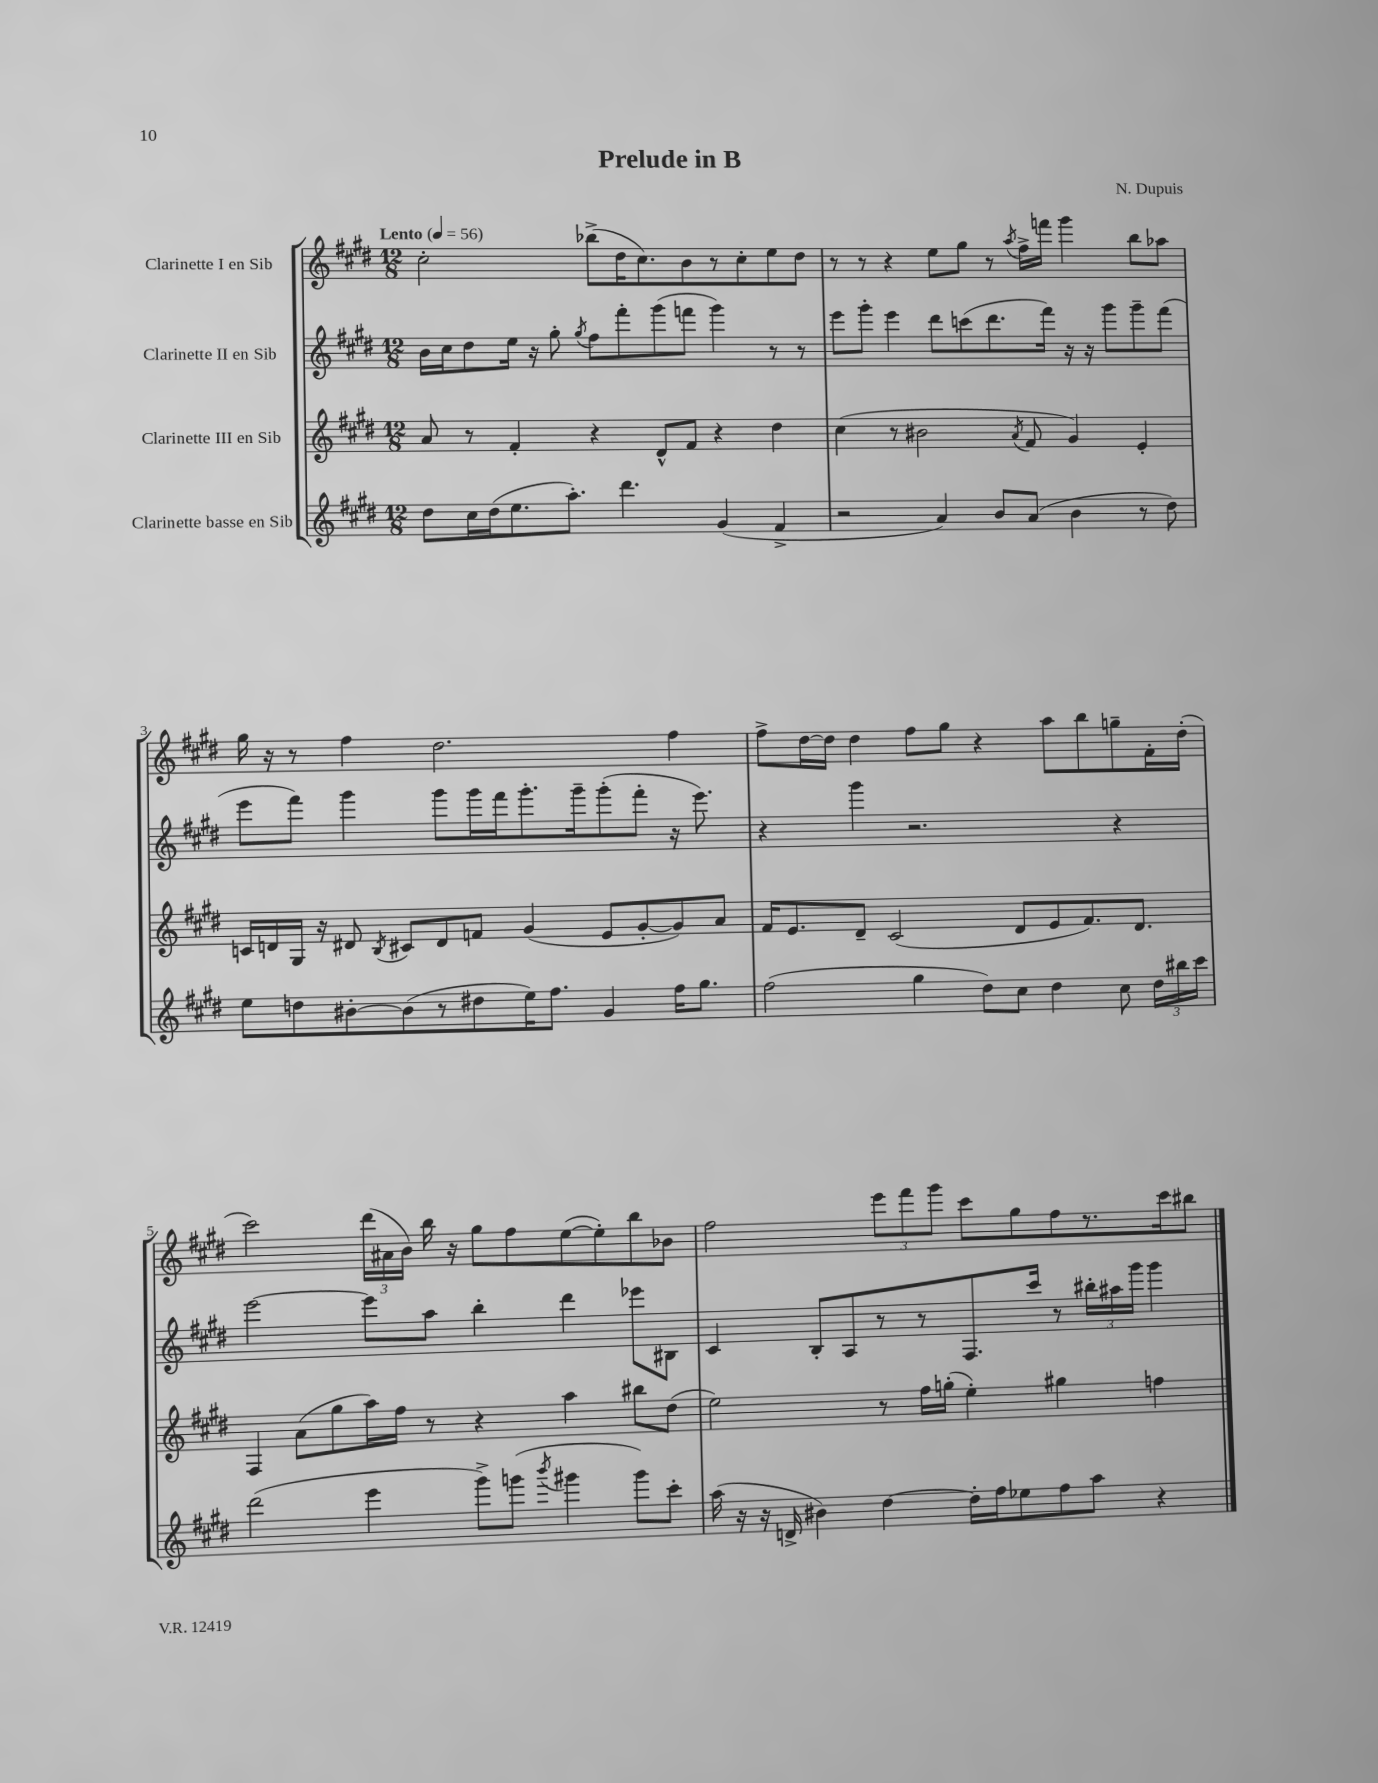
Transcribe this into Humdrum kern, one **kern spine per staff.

**kern	**kern	**kern	**kern
*staff4	*staff3	*staff2	*staff1
*clefG2	*clefG2	*clefG2	*clefG2
*k[f#c#g#d#]	*k[f#c#g#d#]	*k[f#c#g#d#]	*k[f#c#g#d#]
*M12/8	*M12/8	*M12/8	*M12/8
*MM56	*MM56	*MM56	*MM56
8dd#\L	8a/	16b\LL	2cc#'\
.	.	16cc#\J	.
16cc#\L	8r	8dd#\	.
(16dd#\J	.	.	.
8.ee\	4f#'/	16ee\Jk	.
.	.	16r	.
.	.	8gg#'\	.
8.aa'\J)	.	.	.
.	.	8qgg#/	.
.	4r	8ff#\L	(8bb-^\L
4.ddd#\	.	8fff#'\	16dd#\K
.	.	.	8.cc#\)
.	8d#^^/L	(8ggg#\	.
.	8f#/J	8fff\J	8b\
(4g#/	4r	4ggg#\)	8r
.	.	.	8cc#'\
4f#^/	4dd#\	8r	8ee\
.	.	8r	8dd#\J
=	=	=	=
2r	(4cc#\	8eee\L	8r
.	.	8ggg#'\J	8r
.	8r	4eee\	4r
.	2b#\	.	.
4a/)	.	8ddd#\L	8ee\L
.	.	(8ccc\	8gg#\J
8b/L	.	8.ddd#\	8r
.	8qa/	.	8qaa/
(8a/J	8f#/	.	16ff#^\LL
.	.	16fff#\Jk)	16fff\JJ
4b\	4g#/)	16r	4ggg#\
.	.	16r	.
.	.	8ggg#\L	.
8r	4e'/	8ggg#~\	8bb\L
8dd#\)	.	(8fff#\J	8aa-\J
=	=	=	=
8ee\L	16c/LL	8eee\L	16gg#\
.	16d/	.	16r
8dd\	16G#/JJ	8fff#\J)	8r
.	16r	.	.
[8b#'\	8d#/	4ggg#\	4ff#\
.	8qB/	.	.
(8b#\]	8c#/L	.	.
8r	8d#/	8ggg#\L	2.dd#\
8dd#\	8f/J	16ggg#\L	.
.	.	16fff#\J	.
16ee\K)	(4g#/	8.ggg#'\	.
8.ff#\J	.	.	.
.	.	16ggg#~\k	.
4g#/	8e/L	(8ggg#'\	.
.	[8g#'/	8fff#'\J	.
16ff#\LK	8g#/])	16r	4ff#\
8.gg#\J	.	8.eee\)	.
.	8a/J	.	.
=	=	=	=
(2ff#\	16f#/LK	4r	8ff#^\L
.	8.e/	.	.
.	.	.	[16dd#\L
.	.	.	16dd#\]JJ
.	8d#~/J	4ggg#\	4dd#\
.	(2c#/	.	.
4gg#\	.	2.r	8ff#\L
.	.	.	8gg#\J
8dd#\L)	.	.	4r
8cc#\J	8d#/L	.	.
4dd#\	8e/	.	8aa\L
.	8.f#/)	.	8bb\
8cc#\	.	4r	8gg~\
.	8.d#/J	.	.
24dd#\LL	.	.	16f#'\L
24bb#\	.	.	.
.	.	.	(16dd#'\JJ
24ccc#\JJ	.	.	.
=	=	=	=
(2ddd#\	4F#/	[2eee\	2ccc#\)
.	(8a\L	.	.
.	8gg#\	.	.
4eee\	16aa\L)	8eee\]L	(24ddd#\LL
.	.	.	24a#\
.	16ff#\JJ	.	.
.	.	.	24b\JJ)
.	8r	8aa\J	16bb\
.	.	.	16r
8ggg#^\L)	4r	4bb'\	8gg#\L
(8ggg\J	.	.	8ff#\
8qbbb/	.	.	.
4ggg#\	4aa\	4ddd#\	([8ee\
.	.	.	8ee'\])
8ggg#\L)	8bb#\L	8eee-\L	8bb\
8ccc#'\J	(8dd#\J	8B#\J	8b-\J
=	=	=	=
(16aa\	2ee\)	4c#/	2ff#\
16r	.	.	.
16r	.	.	.
16d^/	.	.	.
4b#\)	.	8B'/L	.
.	.	8A/	.
[4dd#\	8r	8r	12eee\L
.	.	.	12fff#\
.	16ff#\LL	8r	.
.	.	.	12ggg#\J
.	(16gg'\JJ	.	.
16dd#'\]LL	4ee'\)	8.F#/	8ccc#\L
16ff#\J	.	.	.
8ee-\	.	.	8gg#\
.	.	16ccc#/Jk	.
8ff#\	4gg#\	8r	8ff#\
8aa\J	.	24bb#'\LL	8.r
.	.	24aa#\	.
.	.	24ggg#\JJ	.
4r	4ff\	4ggg#\	.
.	.	.	16ccc#\k
.	.	.	8bb#\J
==	==	==	==
*-	*-	*-	*-
